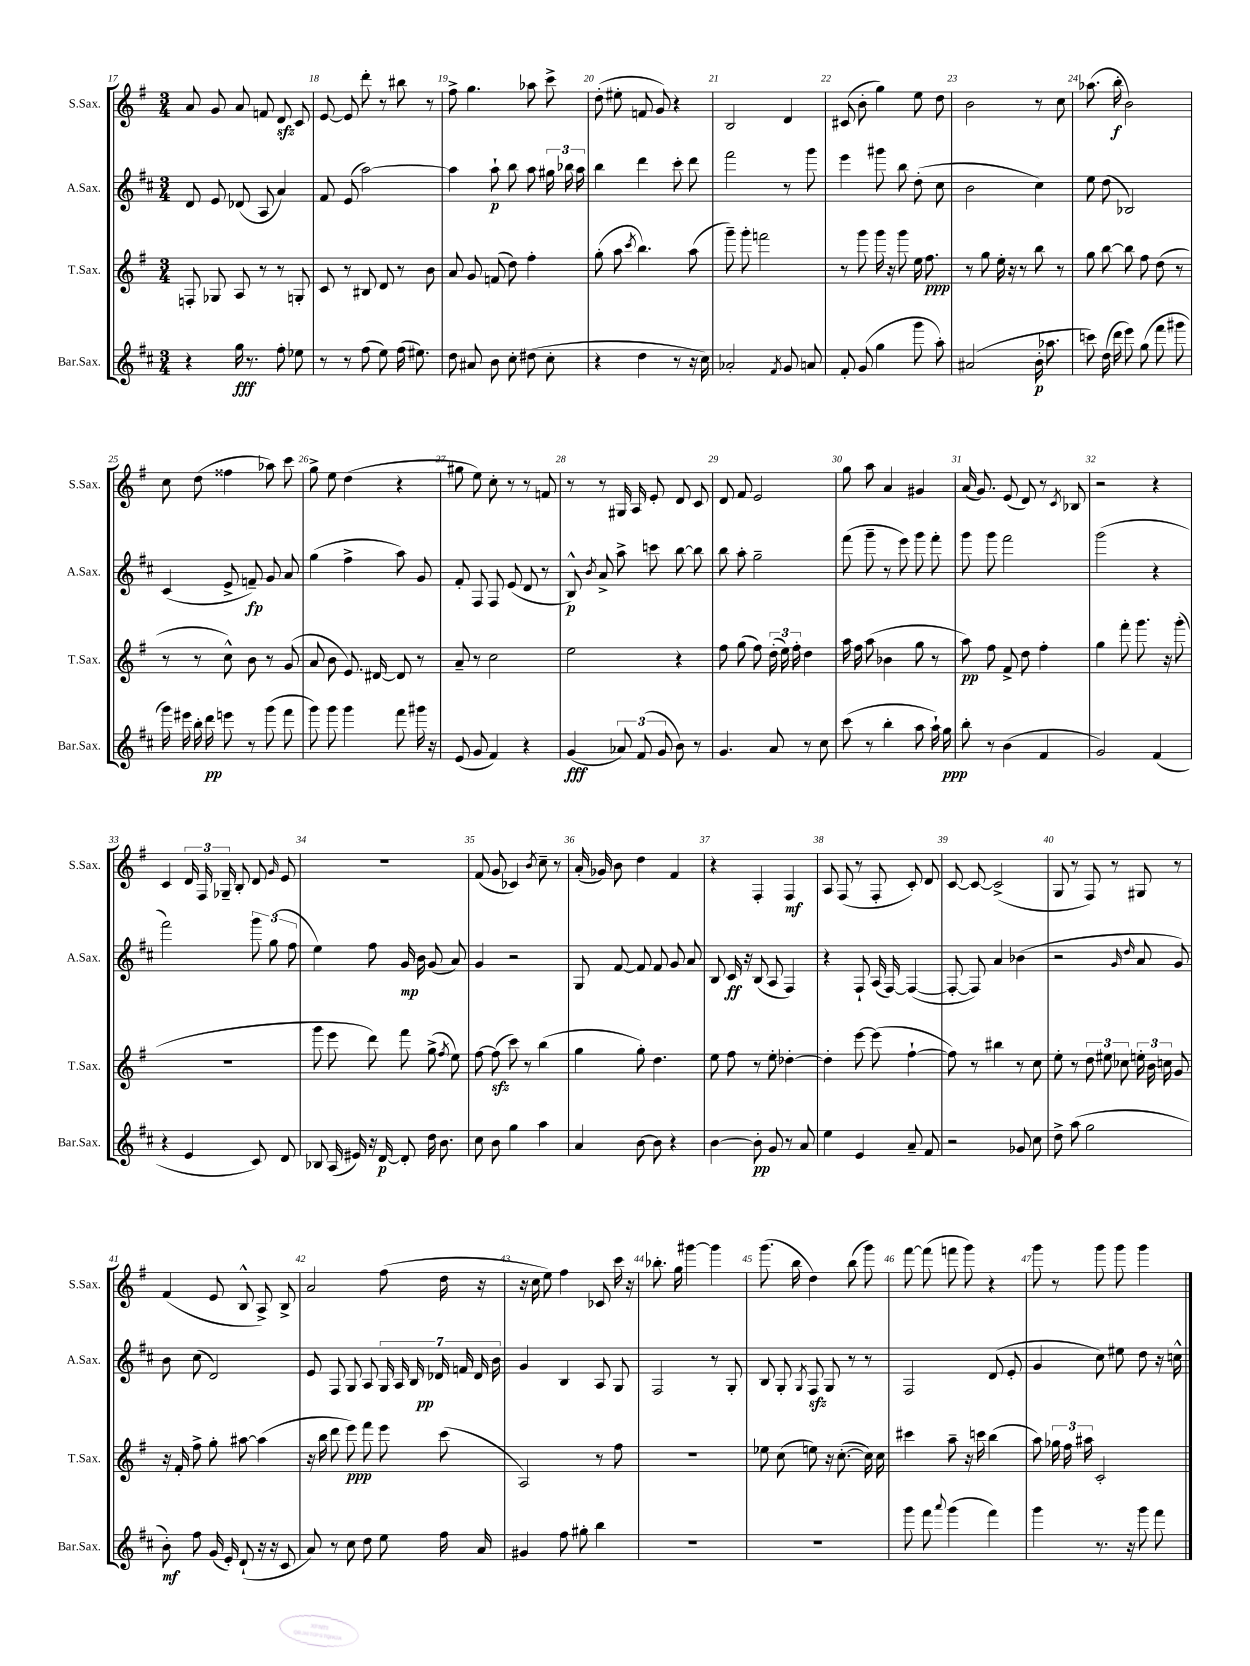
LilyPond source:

<<
\new StaffGroup <<
\new Staff = "s0" \with { instrumentName = "S.Sax." shortInstrumentName = "S.Sax." } {
    \clef treble \key g \major \numericTimeSignature \time 3/4
    \autoBeamOff a'8 g'8 a'8 f'8 d'8\sfz c'8 |
    e'8~ e'8 d'''8-. r8 bis''8 r8 |
    fis''8-> g''4. aes''8 c'''8-> |
    d''8-.( eis''8-. f'8 g'8) r4 |
    b2 d'4 |
    cis'8( b'8-. g''4) e''8 d''8 |
    b'2 r8 c''8 |
    aes''8.( b''16-.\f b'2) |
    c''8 d''8( fisis''4 aes''8) c'''8 |
    g''8-> e''8 d''4( r4 |
    gis''8 e''8) c''8-. r8 r8 f'8 |
    r8 r8 gis16 a16 e'8-. d'8 c'8 |
    d'8 fis'8 e'2 |
    g''8 a''8 a'4 gis'4 |
    a'16( g'8.) e'8( d'8) r8 \acciaccatura { c'8 } bes8 |
    r2 r4 |
    c'4 \tuplet 3/2 { d'16 fis16 ges16-- } b8-. d'8 \grace { g'16 } e'8 |
    R2. |
    fis'8( g'8 ces'4) \acciaccatura { b'8 } c''8-- r8 |
    a'16-.( ges'16) b'8 d''4 fis'4 |
    r4 fis4-. fis4\mf |
    a8 fis8( r8 fis8-. c'8-.) d'8 |
    c'8~ c'8~ c'2->( |
    g8 r8 fis8) r8 gis8 r8 |
    fis'4( e'8 b8-^ a8->) b8-> |
    a'2 fis''8( d''16 r16 |
    r16 c''16 e''8) fis''4 ces'8 c'''16 r16 |
    bes''8.-. g''16 gis'''4~ gis'''4 |
    g'''8.( b''16 d''4) b''8( g'''8) |
    fis'''8~ fis'''8( f'''8 g'''8) r4 |
    g'''8 r8 g'''8 g'''8 g'''4 \bar "|." |
}
\new Staff = "s1" \with { instrumentName = "A.Sax." shortInstrumentName = "A.Sax." } {
    \clef treble \key d \major \numericTimeSignature \time 3/4
    \autoBeamOff d'8 e'8 des'8( a8 a'4) |
    fis'8 e'8( a''2~) |
    a''4 a''8-!\p b''8 a''8 \tuplet 3/2 { gis''16 bes''16 a''16 } |
    b''4 d'''4 cis'''8-. d'''8 |
    fis'''2 r8 g'''8 |
    e'''4 gis'''8 b''8 d''8-.( cis''8 |
    b'2 cis''4) |
    e''8 d''8( bes2) |
    cis'4( e'8-> f'8--\fp) g'8 a'8 |
    g''4( fis''4-> a''8) g'8 |
    fis'8-. fis8 fis8 e'8( d'8 r8 |
    b8-^\p) \acciaccatura { b'8 } a'8-> a''8-> c'''8 b''8~ b''8 |
    b''8 a''8-. g''2-- |
    fis'''8( g'''8-- r8 e'''8) g'''8 fis'''8-. |
    g'''8 g'''8 fis'''2 |
    g'''2( r4 |
    fis'''2) \tuplet 3/2 { g'''8 g''8( fis''8 } |
    e''4) fis''8 g'16\mp b'16 g'8( a'8) |
    g'4 r2 |
    g8 fis'8~ fis'8 fis'8 g'8 a'8 |
    b8 cis'16\ff r16 b8( a8 fis4) |
    r4 fis8-! a16( fis16~) fis4~( |
    fis8~-. fis8) a'4 bes'4( |
    r2 \grace { g'16 d''16 } a'8 g'8) |
    b'8 cis''8( d'2) |
    e'8 fis8 g8 a8 \tuplet 7/4 { g16 a16 b16 des'16\pp f'16 des'16 b'16 } |
    g'4 b4 a8 g8 |
    fis2 r8 g8-. |
    b8 g8-. \acciaccatura { g8 } fis8\sfz g8 r8 r8 |
    fis2 d'8( e'8-. |
    g'4 cis''8) eis''8 d''8 r16 c''16-^ \bar "|." |
}
\new Staff = "s2" \with { instrumentName = "T.Sax." shortInstrumentName = "T.Sax." } {
    \clef treble \key g \major \numericTimeSignature \time 3/4
    \autoBeamOff f8-. ges8 a8 r8 r8 g8-. |
    c'8 r8 bis8 d'8 r8 b'8 |
    a'8 g'8 f'8( d''8) fis''4-. |
    g''8-.( a''8 \acciaccatura { c'''8 } b''4.) a''8( |
    g'''8--) g'''8-. f'''2 |
    r8 g'''8 g'''16 r16 g'''8 e''16 fis''8.\ppp |
    r8 g''8 e''16-. r16 r8 b''8 r8 |
    g''8 b''8~ b''8 fis''8 d''8( r8 |
    r8 r8 c''8-^) b'8 r8 g'8( |
    a'8 b'8 e'8.) dis'16~ dis'8 r8 |
    a'8-- r8 c''2 |
    e''2 r4 |
    fis''8 g''8( fis''8) \tuplet 3/2 { d''16-.( e''16) fis''16-. } d''4 |
    a''16 fis''16 a''8( bes'4 g''8 r8 |
    a''8\pp) fis''8 fis'8-> d''8 fis''4-. |
    g''4 fis'''8-. g'''8. r16 g'''8-.( |
    R2. |
    g'''8 e'''8 d'''8) fis'''8 g''8->( \acciaccatura { fis''8 } e''8) |
    fis''8~ fis''8\sfz( c'''8) r8 b''4( |
    g''4 g''8-.) d''4. |
    e''8 fis''8 r8 e''8-. des''4~-. |
    des''4-. e'''8~ e'''8( fis''4~-! |
    fis''8) r8 bis''4 r8 c''8 |
    e''8-. r8 \tuplet 3/2 { d''8 eis''8 ces''8 } \tuplet 3/2 { e''16-. b'16 c''16 } g'8 |
    r16 fis'16-. fis''8-> g''8-. ais''8~ ais''4( |
    r16 b''16 d'''8 e'''8\ppp) fis'''8 e'''8 c'''8( |
    a2) r8 fis''8 |
    R2. |
    ees''8 c''8( e''8) r16 c''8.~-.( c''16) c''16 |
    cis'''4 a''8-- r16 c'''16 b''4( |
    a''8) \tuplet 3/2 { ges''16 fis''16 ais''16 } c'2-. \bar "|." |
}
\new Staff = "s3" \with { instrumentName = "Bar.Sax." shortInstrumentName = "Bar.Sax." } {
    \clef treble \key d \major \numericTimeSignature \time 3/4
    \autoBeamOff r4 g''16\fff r8. fis''8-. ees''8 |
    r8 r8 fis''8( e''8) fis''16( eis''8.) |
    d''8 ais'8 b'8 cis''8-. dis''8( cis''8-. |
    r4 d''4 r8 r16 cis''16) |
    aes'2-. \acciaccatura { fis'8 } g'8 a'8 |
    fis'8-. g'8( g''4 g'''8 a''8-.) |
    ais'2( b'16-.\p aes''8. |
    c'''8) d''16( d'''16 e'''8) g''8( fis'''8 gis'''8 |
    g'''16) eis'''16 b''16-. d'''16\pp e'''8 r8 g'''8( fis'''8 |
    g'''8) g'''8 g'''4 fis'''8 gis'''16 r16 |
    e'8( g'8 fis'4) r4 |
    g'4\fff( \tuplet 3/2 { aes'8) fis'8( g'8 } b'8) r8 |
    g'4. a'8 r8 cis''8 |
    cis'''8( r8 b''4-. a''8 a''16-!) g''16\ppp |
    b''8-. r8 b'4( fis'4 |
    g'2) fis'4( |
    r4 e'4 cis'8) d'8 |
    bes8 a16( eis'16) r16 d'16~\p d'8-. d''16 b'8. |
    cis''8 b'8 g''4 a''4 |
    a'4 b'8~ b'8 r4 |
    b'4~ b'8-.\pp g'8 r8 a'8 |
    e''4 e'4 a'8-- fis'8 |
    r2 ges'8 cis''8 |
    d''8-> a''8( g''2 |
    b'8-.\mf) fis''8 g'16( e'16-.) d'8-!( r16 r16 cis'8 |
    a'8) r8 cis''8 d''8 e''8 fis''16 a'16 |
    gis'4 fis''8 gis''8-. b''4 |
    R2. |
    R2. |
    g'''8 fis'''8 \appoggiatura { a'''8 } g'''4( fis'''4) |
    g'''4 r8. r16 g'''8 fis'''8 \bar "|." |
}
>>
>>
\layout { \context { \Score currentBarNumber = #17 \override BarNumber.break-visibility = ##(#f #t #t) barNumberVisibility = #all-bar-numbers-visible } }
